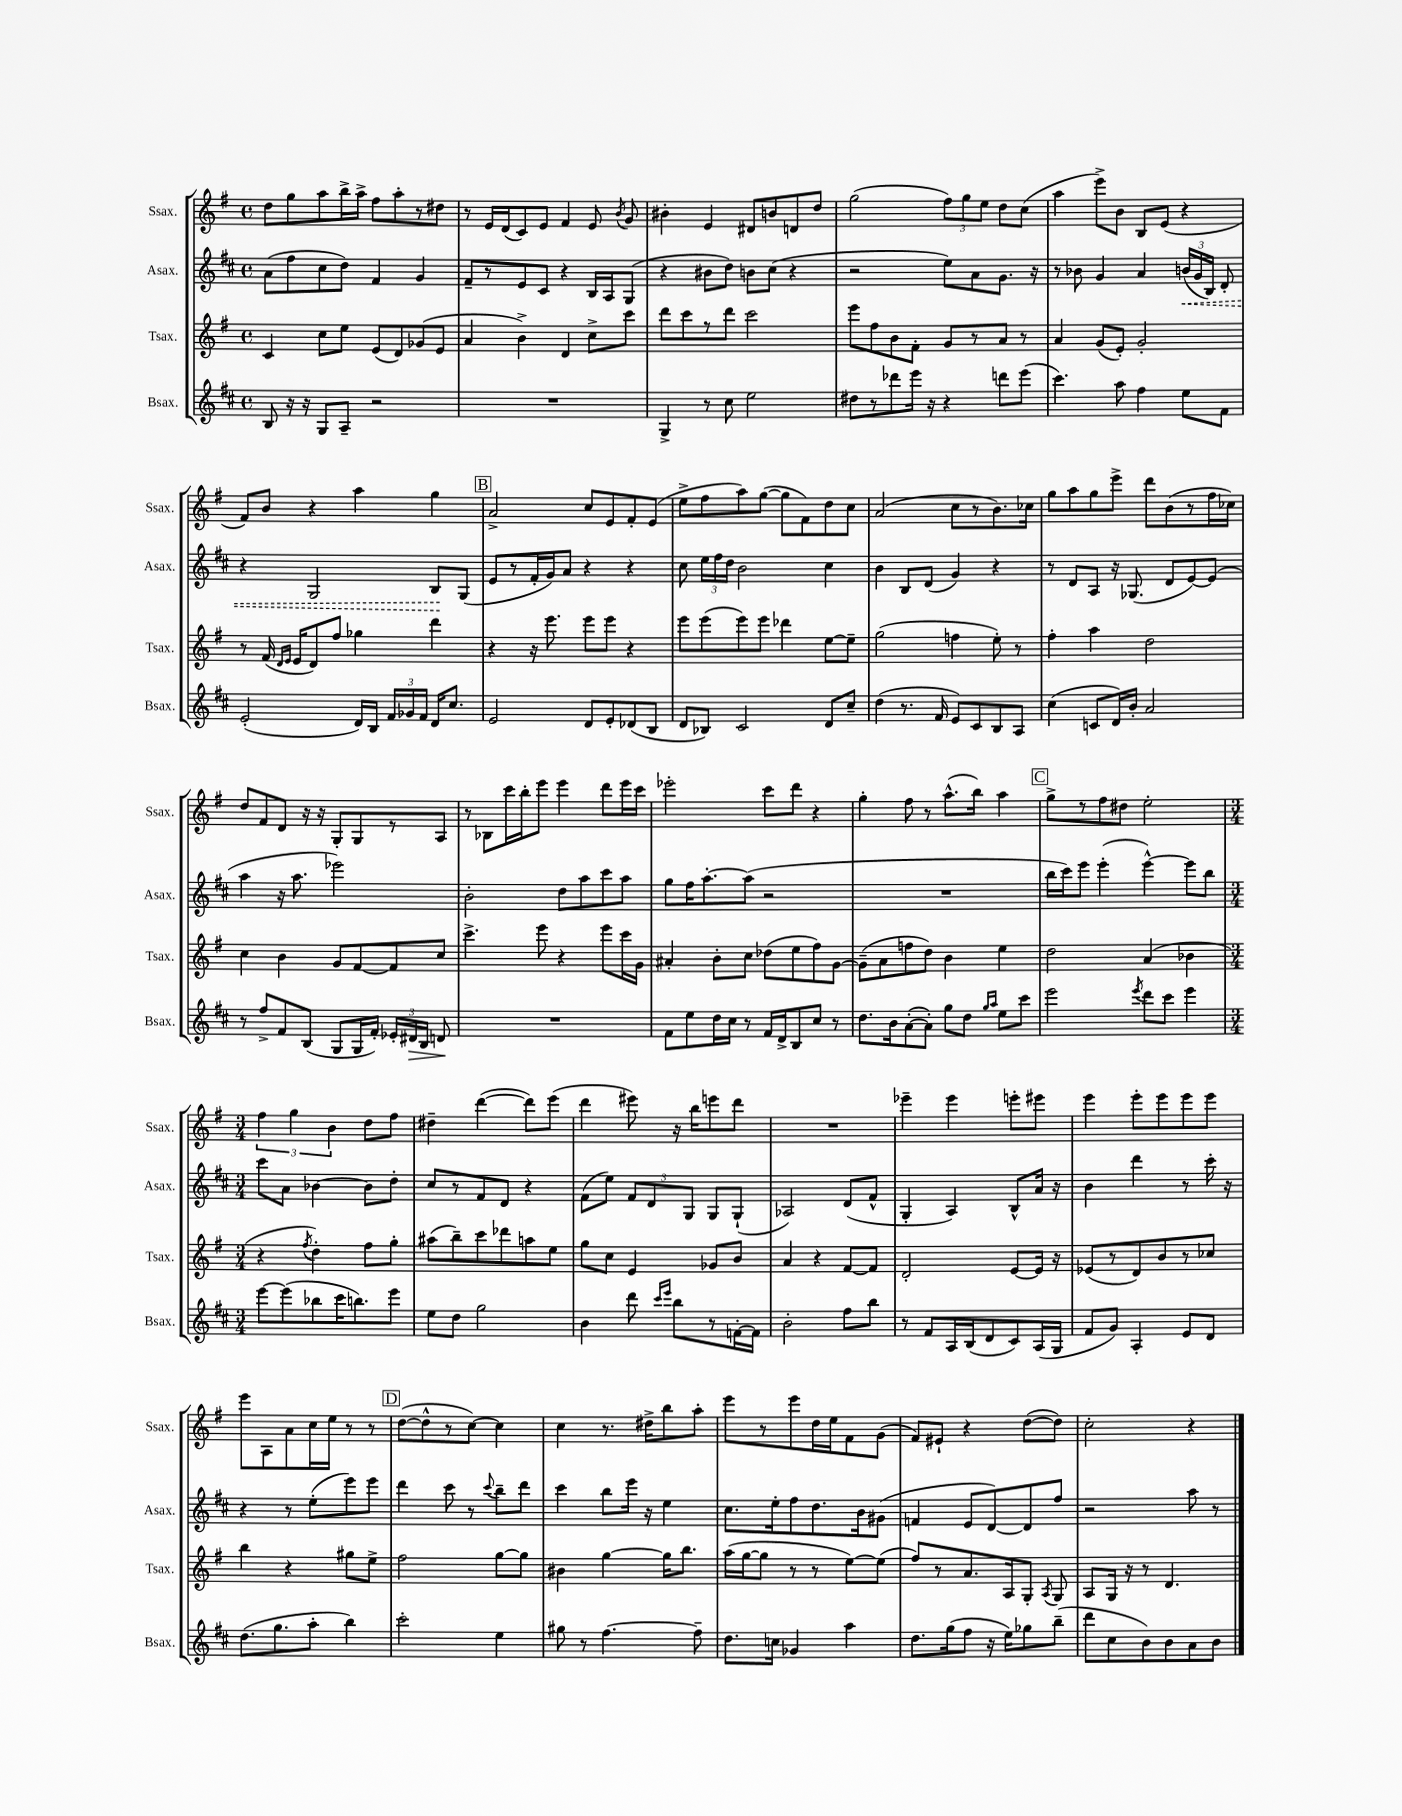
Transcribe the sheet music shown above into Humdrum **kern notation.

**kern	**dynam	**kern	**kern	**dynam	**kern
*part4	*part4	*part3	*part2	*part2	*part1
*staff4	*staff4	*staff3	*staff2	*staff2	*staff1
*I"Bsax.	*	*I"Tsax.	*I"Asax.	*	*I"Ssax.
*I'Bsax.	*	*I'Tsax.	*I'Asax.	*	*I'Ssax.
*clefG2	*	*clefG2	*clefG2	*	*clefG2
*k[f#c#]	*	*k[f#]	*k[f#c#]	*	*k[f#]
*M4/4	*	*M4/4	*M4/4	*	*M4/4
*met(c)	*	*met(c)	*met(c)	*	*met(c)
=15	=15	=15	=15	=15	=15
8B/	.	4c/	(8a\L	.	8dd\L
16r	.	.	8ff#\	.	8gg\
16r	.	.	.	.	.
8G/L	.	8cc\L	8cc#\	.	8aa\
8A~/J	.	8ee\J	8dd\J)	.	16bb^\L
.	.	.	.	.	16aa^\JJ
2r	.	(8e/L	4f#/	.	8ff#\L
.	.	8d/)	.	.	8aa'\
.	.	(8g-X/	4g/	.	8r
.	.	8e/J	.	.	8dd#X\J
=16	=16	=16	=16	=16	=16
1r	.	4a/	8f#~/L	.	8r
.	.	.	8r	.	16e/LL
.	.	.	.	.	(16d/J
.	.	4b^\)	8e/	.	8c/)
.	.	.	8c#/J	.	8e/J
.	.	4d/	4r	.	4f#/
.	.	8cc^\L	16B/LL	.	8e/
.	.	.	16A/J	.	.
.	.	.	.	.	8qb/
.	.	8ccc\J	(8G/J	.	8g/
=17	=17	=17	=17	=17	=17
4G^/	.	8ddd\L	4r	.	4b#X'\
.	.	8ccc\	.	.	.
8r	.	8r	8b#X\L	.	4e/
8cc#\	.	8ddd\J	8dd\J)	.	.
2ee\	.	2ccc\	8bn\L	.	8d#X/L
.	.	.	(8cc#\J	.	8bn/
.	.	.	4r	.	8dn/
.	.	.	.	.	8dd/J
=18	=18	=18	=18	=18	=18
8dd#X\L	.	8eee\L	2r	.	(2gg\
8r	.	8ff#\	.	.	.
8ddd-X\	.	8b\	.	.	.
16eee\Jk	.	8f#'\J	.	.	.
16r	.	.	.	.	.
4r	.	8g/L	8ee\L)	.	12ff#\L)
.	.	.	.	.	12gg\
.	.	8r	8a\	.	.
.	.	.	.	.	12ee\J
8dddn\L	.	8a/J	8.g\J	.	8dd\L
(8eee\J	.	8r	.	.	(8cc\J
.	.	.	16r	.	.
=19	=19	=19	=19	=19	=19
4.ccc#\)	.	4a/	8r	.	4aa\
.	.	.	8b-X\	.	.
.	.	(8g/L	4g/	.	8eee^\L)
8aa\	.	8e'/J)	.	.	8b\J
4ff#\	.	2g'/	4a/	.	8B/L
.	.	.	.	.	(8e/J
!	!	!	!	!LO:HP:b	!
8ee\L	.	.	(24bn/LL	<	4r
.	.	.	24g/	.	.
.	.	.	24B/JJ)	.	.
8f#\J	.	.	8d'/	.	.
!!LO:LB:g=z
=20	=20	=20	=20	=20	=20
(2e'/	.	8r	4r	.	8f#/L)
.	.	(16f#/	.	.	8b/J
.	.	16qqd/LL	.	.	.
.	.	16qqe/JJ	.	.	.
.	.	16e/KL	.	.	.
.	.	8d/)	2G/	.	4r
.	.	8ff#/J	.	.	.
16d/LL)	.	4gg-X\	.	.	4aa\
16B/JJ	.	.	.	.	.
24f#/LL	.	.	.	.	.
24g-X/	.	.	.	.	.
24f#/JJ	.	.	.	.	.
16d/KL	.	4ddd\	8B/L	.	4gg\
8.cc#/J	.	.	.	.	.
.	.	.	(8G/J	[	.
!!LO:REH:place=s1:t=B
=21	=21	=21	=21	=21	=21
2e/	.	4r	8e/L	.	2a^/
.	.	.	8r	.	.
.	.	16r	16f#'/L	.	.
.	.	8.eee\	16g/J)	.	.
.	.	.	8a/J	.	.
8d/L	.	8eee\L	4r	.	8cc/L
8e'/	.	8eee\J	.	.	8e/
(8d-X/	.	4r	4r	.	8f#'/
8B/J	.	.	.	.	(8e/J
=22	=22	=22	=22	=22	=22
8d/L	.	8eee\L	8cc#\	.	8ee^\L
8B-X/J)	.	(8eee\	24ee\LL	.	8ff#\
.	.	.	24ff#\	.	.
.	.	.	24dd\JJ	.	.
2c#/	.	8eee\)	2b\	.	8aa\)
.	.	8eee\J	.	.	([8gg\J
.	.	4ddd-X\	.	.	8gg\L]
.	.	.	.	.	8f#\)
8d/L	.	[8ee\L	4cc#\	.	8dd\
8cc#~/J	.	8ee~\J]	.	.	8cc\J
=23	=23	=23	=23	=23	=23
(4dd\	.	(2gg\	4b\	.	(2a/
8.r	.	.	8B/L	.	.
.	.	.	(8d/J	.	.
16f#/	.	.	.	.	.
8e/L)	.	4ffn\	4g/)	.	8cc\L
8c#/	.	.	.	.	8r
8B/	.	8ee'\)	4r	.	8.b\)
8A/J	.	8r	.	.	.
.	.	.	.	.	16cc-X\Jk
=24	=24	=24	=24	=24	=24
(4cc#\	.	4ff#'\	8r	.	8gg\L
.	.	.	8d/L	.	8aa\
8cn/L	.	4aa\	8A/J	.	8gg\
16d/L)	.	.	16r	.	8eee^\J
16b'/JJ	.	.	(8.G-X/	.	.
2a/	.	2dd\	.	.	8ddd\L
.	.	.	8d/L	.	(8b\
.	.	.	[8e/)	.	8r
.	.	.	(8e/J]	.	16ff#\L
.	.	.	.	.	16cc-X\JJ)
!!LO:LB:g=z
=25	=25	=25	=25	=25	=25
8r	.	4cc\	4aa\	.	8dd/L
8ff#^/L	.	.	.	.	8f#/
8f#/	.	4b\	16r	.	8d/J
.	.	.	8.aa\	.	.
(8B/J	.	.	.	.	16r
.	.	.	.	.	16r
8G/L	.	8g/L	2eee-X\)	.	8G'/L
16G/L	.	[8f#/	.	.	8G/
16f#'/JJ)	.	.	.	.	.
24e-X'/LL	.	8f#/]	.	.	8r
!	!LO:HP:b	!	!	!	!
24d#X/	>	.	.	.	.
24B/JJ	.	.	.	.	.
8dn/	.	8cc/J	.	.	8A/J
.	]	.	.	.	.
=26	=26	=26	=26	=26	=26
1r	.	4.ccc^\	2b'\	.	8r
.	.	.	.	.	8B-X\L
.	.	.	.	.	16ccc\L
.	.	.	.	.	16bb'\J
.	.	8eee\	.	.	8eee\J
.	.	4r	8dd\L	.	4eee\
.	.	.	8aa\	.	.
.	.	8eee\L	8ccc#\	.	8ddd\L
.	.	16ccc\L	8aa\J	.	16eee\L
.	.	16g\JJ	.	.	16ccc\JJ
=27	=27	=27	=27	=27	=27
8f#\L	.	4a#X'/	8gg\L	.	2eee-X'\
8ee\	.	.	16ff#\K	.	.
.	.	.	[8.aa'\	.	.
16dd\L	.	8b'\L	.	.	.
16cc#\JJ	.	.	.	.	.
8r	.	8cc\J	(8aa\J]	.	.
16f#/LL	.	(8dd-X\L	2r	.	8ccc\L
16d^/J	.	.	.	.	.
8B/	.	8ee\	.	.	8ddd\J
8cc#/J	.	8ff#\)	.	.	4r
8r	.	[8g\J	.	.	.
=28	=28	=28	=28	=28	=28
8.dd\L	.	(8g~\L]	1r	.	4gg'\
.	.	8a\	.	.	.
16b\k	.	.	.	.	.
([8a'\	.	8ffn\	.	.	8ff#\
8a'\J])	.	8dd\J)	.	.	8r
8gg\L	.	4b\	.	.	(8.aa^^\L
8dd\J	.	.	.	.	.
.	.	.	.	.	16bb\Jk)
16qqgg/LL	.	.	.	.	.
16qqaa/JJ	.	.	.	.	.
8ee\L	.	4ee\	.	.	4aa\
8ccc#\J	.	.	.	.	.
!!LO:REH:place=s1:t=C
=29	=29	=29	=29	=29	=29
2eee\	.	2dd\	16bb\LL	.	8gg^\L
.	.	.	16ccc#\J)	.	.
.	.	.	8eee\J	.	8r
.	.	.	(4eee'\	.	8ff#\
.	.	.	.	.	8dd#X\J
8qeee/	.	.	.	.	.
8ddd\L	.	(4a/	[4eee^^\)	.	2ee'\
8ccc#\J	.	.	.	.	.
4eee\	.	4b-X\	8eee\L]	.	.
.	.	.	8bb\J	.	.
!!LO:LB:g=z
=30	=30	=30	=30	=30	=30
*M3/4	*	*M3/4	*M3/4	*	*M3/4
[8eee\L	.	4r	8ccc#\L	.	6ff#\
(8eee\]	.	.	8a\J	.	.
.	.	.	.	.	6gg\
.	.	8qff#/	.	.	.
8bb-X\	.	4dd'\)	[4b-X\	.	.
.	.	.	.	.	6b\
16ccc#\K	.	.	.	.	.
8.bbn\)	.	.	.	.	.
.	.	8ff#\L	8b-\L]	.	8dd\L
8eee\J	.	8gg'\J	8dd'\J	.	8ff#\J
=31	=31	=31	=31	=31	=31
8ee\L	.	(8aa#X\L	8cc#/L	.	4dd#X~\
8dd\J	.	8bb~\)	8r	.	.
2gg\	.	8ccc\	8f#/	.	([4ddd\
.	.	8ddd-X\	8d/J	.	.
.	.	8aan\	4r	.	8ddd\L])
.	.	8ee\J	.	.	(8eee\J
=32	=32	=32	=32	=32	=32
4b\	.	8gg\L	(8f#\L	.	4ddd\
.	.	8cc\J	8ee\J)	.	.
8ddd\	.	4e/	12f#/L	.	8eee#X\)
.	.	.	12d/	.	.
16qqccc#/LL	.	.	.	.	.
16qqeee/JJ	.	.	.	.	.
8bb\L	.	.	.	.	16r
.	.	.	12G/J	.	.
.	.	.	.	.	16bb\KL
8r	.	8g-X/L	8G/L	.	8eeen\
[16fn'\L	.	8b/J	(8G`/J	.	8ddd\J
16f\JJ]	.	.	.	.	.
=33	=33	=33	=33	=33	=33
2b'\	.	4a/	2A-X/)	.	2.r
.	.	4r	.	.	.
8ff#\L	.	[8f#/L	(8d/L	.	.
8bb\J	.	8f#/J]	8f#^^/J	.	.
=34	=34	=34	=34	=34	=34
8r	.	2d'/	4G'/	.	4eee-X~\
8f#/L	.	.	.	.	.
16A/L	.	.	4A/)	.	4eee-\
(16B/J	.	.	.	.	.
8d/	.	.	.	.	.
8c#/)	.	[8e/L	8B^^/L	.	8eeen'\L
(16A/L	.	16e/Jk]	16a/Jk	.	8eee#X\J
16G/JJ	.	16r	16r	.	.
=35	=35	=35	=35	=35	=35
8f#/L	.	(8e-X/L	4b\	.	4eee\
8g/J)	.	8r	.	.	.
4A'/	.	8d/)	4ddd\	.	8eee'\L
.	.	8b/	.	.	8eee\
8e/L	.	8r	8r	.	8eee\
8d/J	.	8cc-X/J	16ccc#'\	.	8eee\J
.	.	.	16r	.	.
!!LO:LB:g=z
=36	=36	=36	=36	=36	=36
(8.dd\L	.	4bb\	4r	.	8eee\L
.	.	.	.	.	8A\
8.gg\	.	.	.	.	.
.	.	4r	8r	.	8a\
8aa'\J	.	.	(8ee'\L	.	16cc\L
.	.	.	.	.	16ee\JJ
4bb\)	.	8gg#X\L	8eee\)	.	8r
.	.	8ee^\J	8eee\J	.	8r
!!LO:REH:place=s1:t=D
=37	=37	=37	=37	=37	=37
2ccc#'\	.	2ff#\	4ddd\	.	([8dd\L
.	.	.	.	.	8dd^^\]
.	.	.	8ccc#\	.	8r
.	.	.	8r	.	[8cc\J)
.	.	.	8qqccc#/	.	.
4ee\	.	[8gg\L	8bb~\L	.	4cc\]
.	.	8gg\J]	8ddd\J	.	.
=38	=38	=38	=38	=38	=38
8gg#X\	.	4b#X\	4ccc#\	.	4cc\
8r	.	.	.	.	.
[4.ff#\	.	[4gg\	8bb\L	.	8.r
.	.	.	16eee\Jk	.	.
.	.	.	16r	.	16dd#X^\KL
.	.	16gg\KL]	4ee\	.	8bb\
.	.	8.bb\J	.	.	.
8ff#~\]	.	.	.	.	8aa'\J
=39	=39	=39	=39	=39	=39
8.dd\L	.	(16aa\LL	8.cc#\L	.	8eee\L
.	.	[16gg\J	.	.	.
.	.	8gg\J]	.	.	8r
16ccn\Jk	.	.	16ee'\k	.	.
4g-X/	.	8r	8ff#\	.	8eee\
.	.	8r	8.dd\	.	16dd\L
.	.	.	.	.	16ee\J
4aa\	.	[8ee\L)	.	.	8f#\
.	.	.	16b\k	.	.
.	.	(8ee\J]	(8g#X\J	.	(8g\J
=40	=40	=40	=40	=40	=40
8.dd\L	.	8ff#/L)	4fn/	.	8f#/L)
.	.	8r	.	.	8e#X`/J
(16gg\k	.	.	.	.	.
8ff#\J	.	8.a/	8e/L	.	4r
16r	.	.	[8d/)	.	.
16ee\KL)	.	16A/k	.	.	.
8gg-X\	.	8G'/J	8d/]	.	([8dd\L
.	.	8qA/	.	.	.
(8bb~\J	.	8G/	8ff#/J	.	8dd\J])
=41	=41	=41	=41	=41	=41
8ddd\L	.	8A/L	2r	.	2cc'\
8cc#\	.	16G/Jk	.	.	.
.	.	16r	.	.	.
8b\)	.	8r	.	.	.
8b\	.	4.d/	.	.	.
8a\	.	.	8aa\	.	4r
8b\J	.	.	8r	.	.
==	==	==	==	==	==
*-	*-	*-	*-	*-	*-
